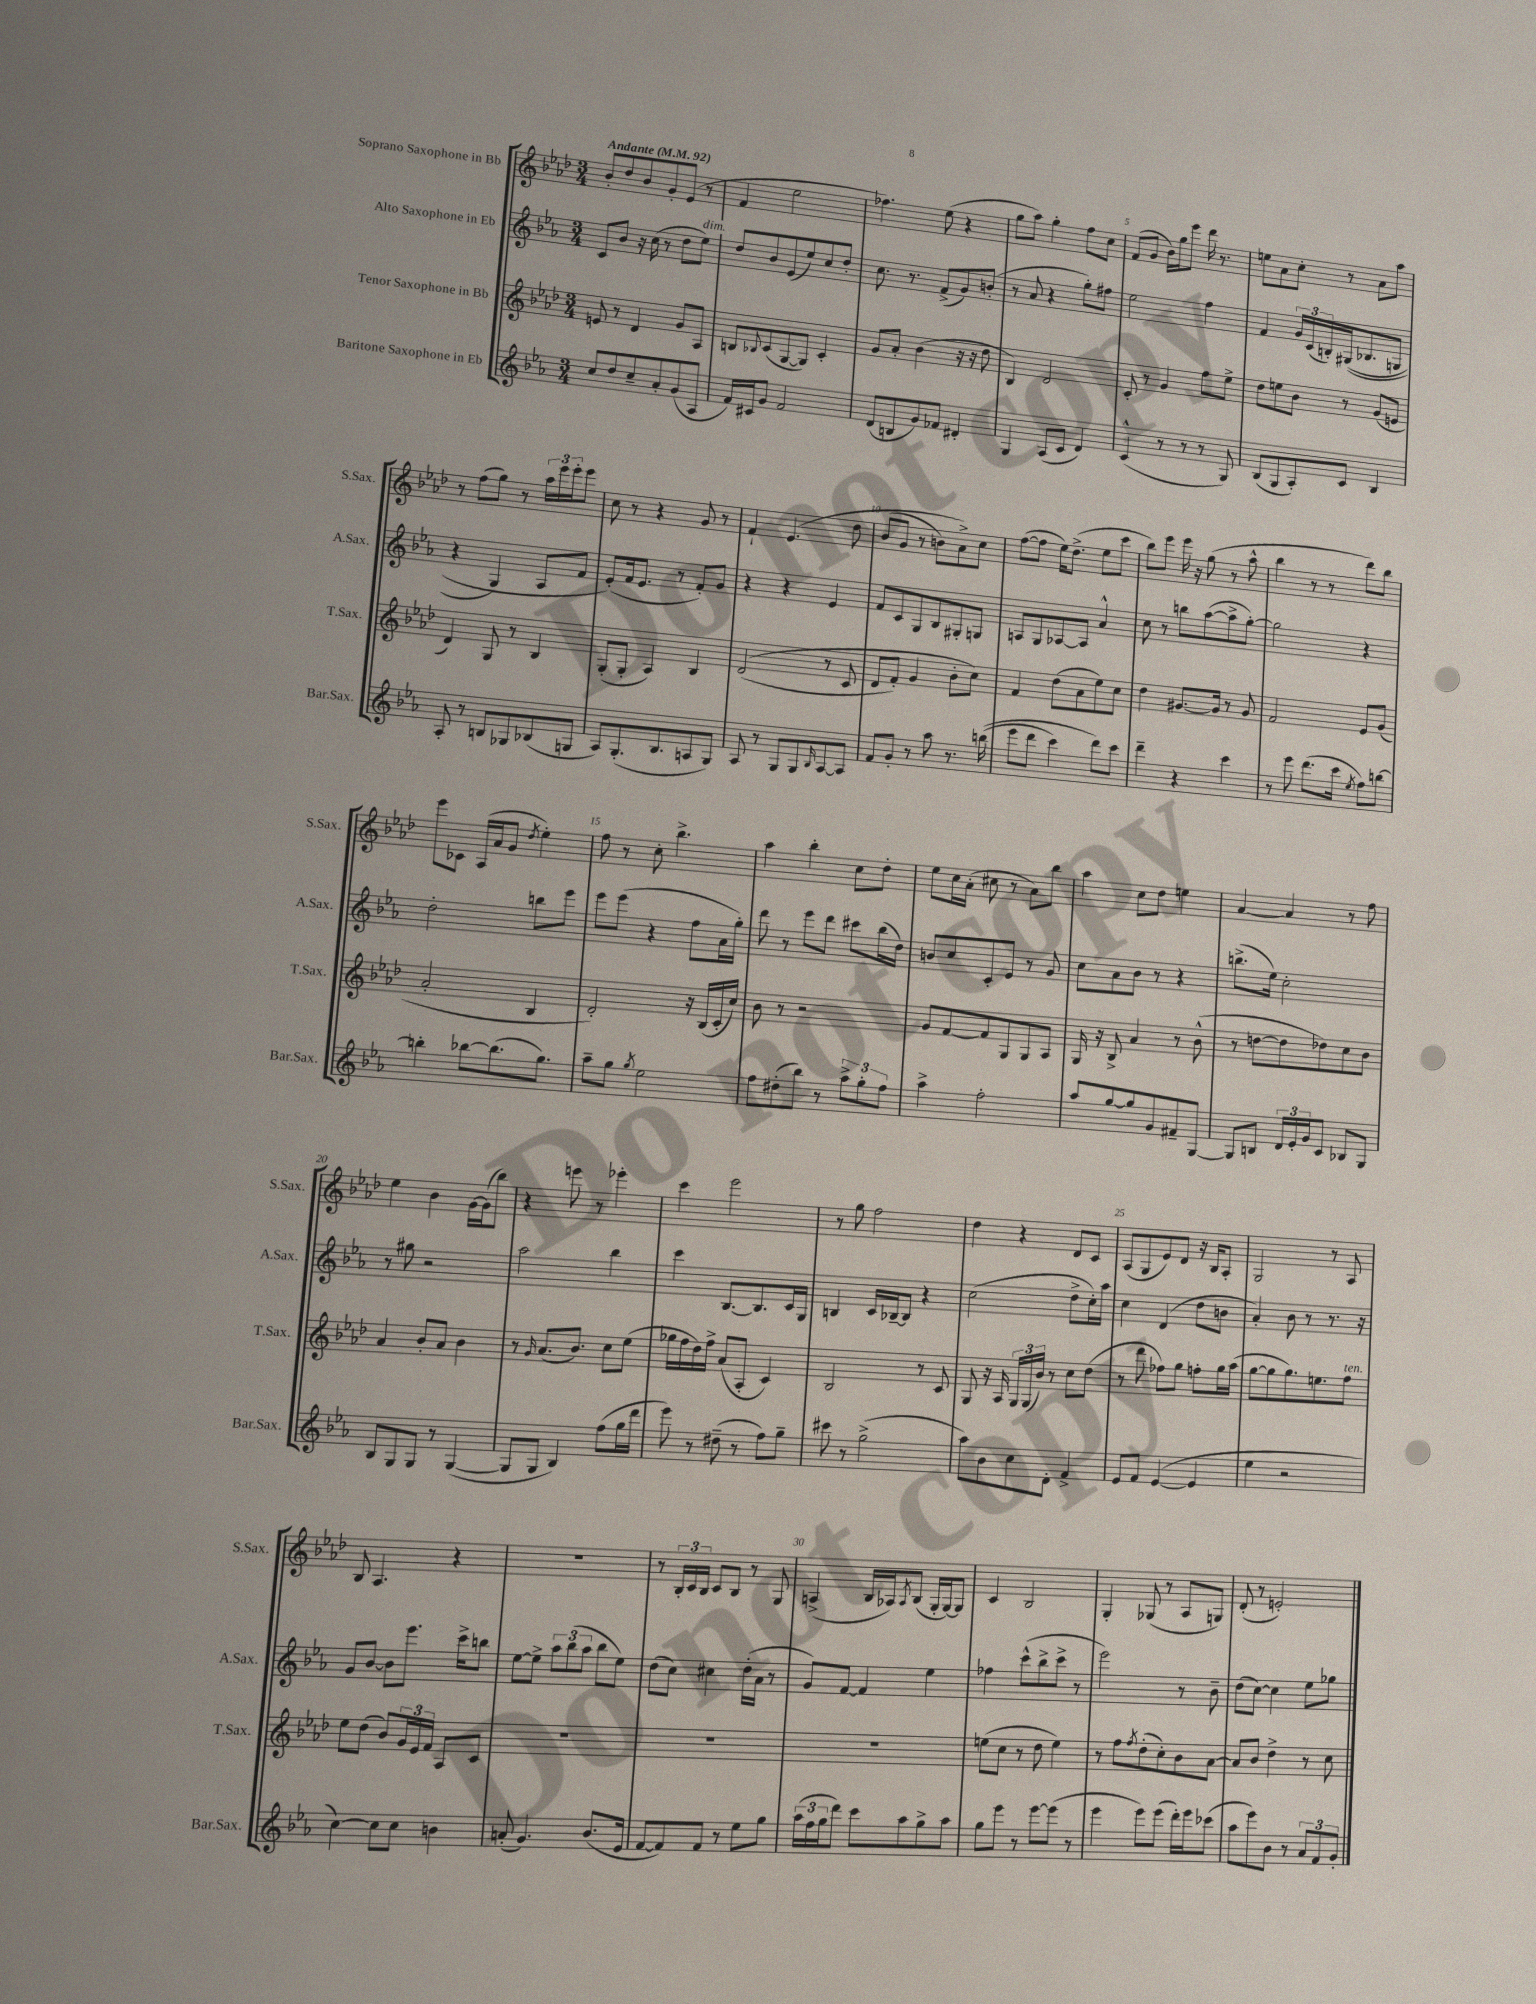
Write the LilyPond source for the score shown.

<<
\new StaffGroup <<
\new Staff = "s0" \with { instrumentName = "Soprano Saxophone in Bb" shortInstrumentName = "S.Sax." } {
    \clef treble \key aes \major \numericTimeSignature \time 3/4 \tempo "Andante" 4 = 92
    bes'8-. des''8 bes'8 g'8-. ees'8( r8 |
    f'4 ees''2 |
    fes''4.) ees''8( r4 |
    g''8 aes''8) g''4-. f''8 c''8 |
    f'8( g'8 bes'16) g''16 ees'''8 des'''16 r8. |
    e''8 aes'8 c''8-. r8 aes'8 aes''8 |
    r8 f''8( g''8) r8 \tuplet 3/2 { aes''16 ees'''16 ees'''16-. } ees'''8 |
    c''8 r8 r4 g'8 r8 |
    f'4-! ees'4.\( des''8 |
    bes'8( g'8 r8 b'8) aes'8->\) c''8 |
    f''8~( f''8 ees''16) des''8.->( ees''8 c'''8 |
    bes''8) ees'''8 ees'''16 r16 g''8( r8 aes''8-^ |
    bes''4 r8 r8 des'''8) bes''8 |
    ees'''8 ces'8 aes16( aes'16 g'8 \acciaccatura { des''8 } ees''4-.) |
    f''8 r8 c''8-. bes''4.-> |
    aes''4 bes''4-. c''8 des''8-. |
    ees''8 c''16 aes'16-.( cis''8 r8 aes'8) bes''8 |
    aes''4 c''8 des''8 e''4 |
    aes'4~ aes'4 r8 f''8 |
    ees''4 bes'4 g'16~ g'16( bes''8) |
    r4 e'''8 r8 ees'''4-. |
    c'''4 ees'''2 |
    r8 g''8 f''2 |
    des''4 r4 des'8 c'8 |
    aes8( g8 ees'8) des'8 r16 bes16 aes8-. |
    g2 r8 aes8 |
    bes8 aes4. r4 |
    R2. |
    r8 \tuplet 3/2 { bes16-. c'16 bes16 } c'8 bes8 r8 g8 |
    a4->( bes16 aes16) \acciaccatura { aes8 } bes8( g16-. g16~) g8 |
    c'4 bes2 |
    g4-. ges8( r8 aes8 g8) |
    des'8-.( r8 e'2-.) \bar "|." |
}
\new Staff = "s1" \with { instrumentName = "Alto Saxophone in Eb" shortInstrumentName = "A.Sax." } {
    \clef treble \key ees \major \numericTimeSignature \time 3/4
    c'8 bes'8 r16 c''16( r8 d''8 ees''8^\markup { \italic "dim." }) |
    d''8 bes'8 ees'8( ees''8) c''8 d''8-. |
    c''8. r8. f'8->( g'8) b'8-.( |
    r8 aes'8 r4 g''8-.) fis''8 |
    ees''2 f''4 |
    f'4 \tuplet 3/2 { g'16 c'16( b16-.) } gis16(\( bes8. g8 |
    r4 g4) aes8 f'8 |
    ees'8-.(\) f'16 ees'8. r8 f'8-.) g'8 |
    r4 r4 ees'4 |
    f'8 c'8 g8 bes8 gis8-. g8 |
    a8 g8 aes8~ aes8 aes'4-^ |
    c''8 r8 b''8 aes''8~( aes''8-> g''8~-.) |
    g''2 r4 |
    d''2-. b''8 ees'''8 |
    ees'''8 ees'''8( r4 f''8 aes'16 g''16-.) |
    d'''8 r8 ees'''8 d'''8 cis'''8 bes''16( d''16) |
    b'8 c''8 c'8-. ees'8 r8 g'8 |
    c''8 aes'8 bes'8 r8 r4 |
    b''8.->( ees''16) c''2-. |
    r8 gis''8 r2 |
    aes''2 bes''4 |
    c'''4 bes8.~ bes8. c'16 g16 |
    b4 c'16 bes16~-- bes8 r4 |
    c''2( d''8-> c''16-.) aes''16 |
    c''4 d'4( d''8 b'8 |
    aes'4-.) bes'8 r8 r8. r16 |
    g'8 bes'8~ bes'8 ees'''8. c'''16-> b''8 |
    ees''8~ ees''8-> \tuplet 3/2 { aes''8 bes''8( aes''8 } bes''8 ees''8) |
    d''8( c''8) cis''4 d''16-.( aes'16 r8 |
    g'8) f'8~ f'4 ees''4 |
    fes''4 c'''8-^( bes''8-> c'''8-> r8 |
    ees'''2) r8 bes'8-- |
    d''8( c''8~) c''4 ees''8 ges''8 \bar "|." |
}
\new Staff = "s2" \with { instrumentName = "Tenor Saxophone in Bb" shortInstrumentName = "T.Sax." } {
    \clef treble \key aes \major \numericTimeSignature \time 3/4
    e'8 r8 des'4 g'8 aes8 |
    b8 \appoggiatura { bes8 } c'8( g8~ g8) c'4-. |
    g'8 aes'8-. bes'4( r16 r16 des''8 |
    bes4) des'2 |
    c'8-. r8 g'4 f''8 ees''8-> |
    des''8 e''8 bes'8 r8 g'8( e'8 |
    des'4) g8 r8 bes4 |
    g8-.( g8-. aes4) bes4 |
    des'2(\( r8 c'8 |
    des'8 f'8-.) g'4 bes'8-. c''8\) |
    f'4 des''8( aes'8 ees''8) c''8 |
    des''4 gis'8.~ gis'16 r8 gis'8 |
    f'2 ees'8 g'8( |
    aes'2-. bes4 |
    des'2-.) r16 bes16( c'16-. c''16) |
    bes'8 r8 r2 |
    g'8 f'8~ f'8 g8 g8 aes8 |
    g16 r16 bes8-> aes'4 r8 bes'8-^( |
    r8 d''8~ d''8 des''8) c''8 bes'8 |
    aes'4 bes'8-. aes'8 bes'4 |
    r8 \grace { g'16 } aes'8.( bes'8.) c''8 ees''8( |
    ges''16 f''16 des''16) f''16-> aes'8( aes8-. c'4) |
    bes2 r8 c'8 |
    g8 r16 aes16 \tuplet 3/2 { g16 g16( bes'16) } r8 c''8 des''8( |
    r8 des'''8 fes''8) g''8 f''8-. g''16 aes''16( |
    g''8~ g''8 g''8.) e''8. f''8^\markup { \italic "ten." } |
    ees''8 des''8( bes'8) \tuplet 3/2 { g'16 ees'16 f'16 } aes8 c'8 |
    R2. |
    R2. |
    R2. |
    e''8( c''8 r8 des''8 e''4) |
    r8 f''8 \acciaccatura { f''8 } des''8-.( c''8-.) bes'8 aes'8~ |
    aes'8 bes'8 des''4-> r8 c''8 \bar "|." |
}
\new Staff = "s3" \with { instrumentName = "Baritone Saxophone in Eb" shortInstrumentName = "Bar.Sax." } {
    \clef treble \key ees \major \numericTimeSignature \time 3/4
    c''8 d''8 c''8-- aes'8-. g'8( aes8 |
    f'16) cis'16 g'8 f'2 |
    d'8( b8 g'8) fes'8 dis'4-. |
    g4 aes8( c'8 d'4) |
    c'4-^( r8 r8 r8 g8) |
    bes8( g8 aes8-.) c'8 bes4 |
    aes8-. r8 b8 ges8 bes8( g8 |
    aes8) g8.-.( bes8. a8 g8) |
    aes8 r8 g8 g8 \grace { bes16 } aes8~ aes8 |
    f'8 g'8-. r8 aes''8 r8. b''16(\( |
    ees'''8 d'''8 c'''4) d'''8\) c'''8 |
    d'''4-- r4 c'''4 |
    r8 ees'''8 d'''8.( c'''16 \acciaccatura { ees''8 } f''8) b''8~ |
    b''4-. bes''8~ bes''8.( g''8.) |
    aes''8-- g''8 \acciaccatura { g''8 } ees''2 |
    f''8 dis''8-.( bes''8) r8 \tuplet 3/2 { aes''8-> g''8-. f''8 } |
    aes''4-> f''2-. |
    aes''8 g''8~ g''8 g'8 fis'8-- g8~ |
    g8 b8 \tuplet 3/2 { d'16 ees'16-. g'16 } c'8 bes8 g8 |
    bes8 g8 g8 r8 g4~( |
    g8 g8 bes4) f''8( g''16 d'''16 |
    ees'''8) r8 dis''8--( r8 f''8) g''8-- |
    cis'''8 r8 g''2->( |
    aes''8) bes'8 c''8 d'8-. f'4-> |
    ees'8 f'8 ees'4~( ees'4 |
    ees''4 r2 |
    c''4~) c''8 c''8 b'4 |
    a'8-.( g'4.) bes'8.( ees'16 |
    f'8~ f'8) f'8 r8 ees''8 g''8 |
    \tuplet 3/2 { aes''16( f''16 g''16 } d'''8) c'''8 aes''8 g''8-> aes''8 |
    g''8 ees'''8 r8 ees'''8~ ees'''8( r8 |
    ees'''4 ees'''8) ees'''8( d'''16-.) ees'''16 ces'''8( |
    aes''8 ees'''8) bes'8 r8 \tuplet 3/2 { aes'8 f'8 g'8-. } \bar "|." |
}
>>
>>
\layout { \context { \Score \override BarNumber.break-visibility = ##(#f #t #t) barNumberVisibility = #(every-nth-bar-number-visible 5) } }
